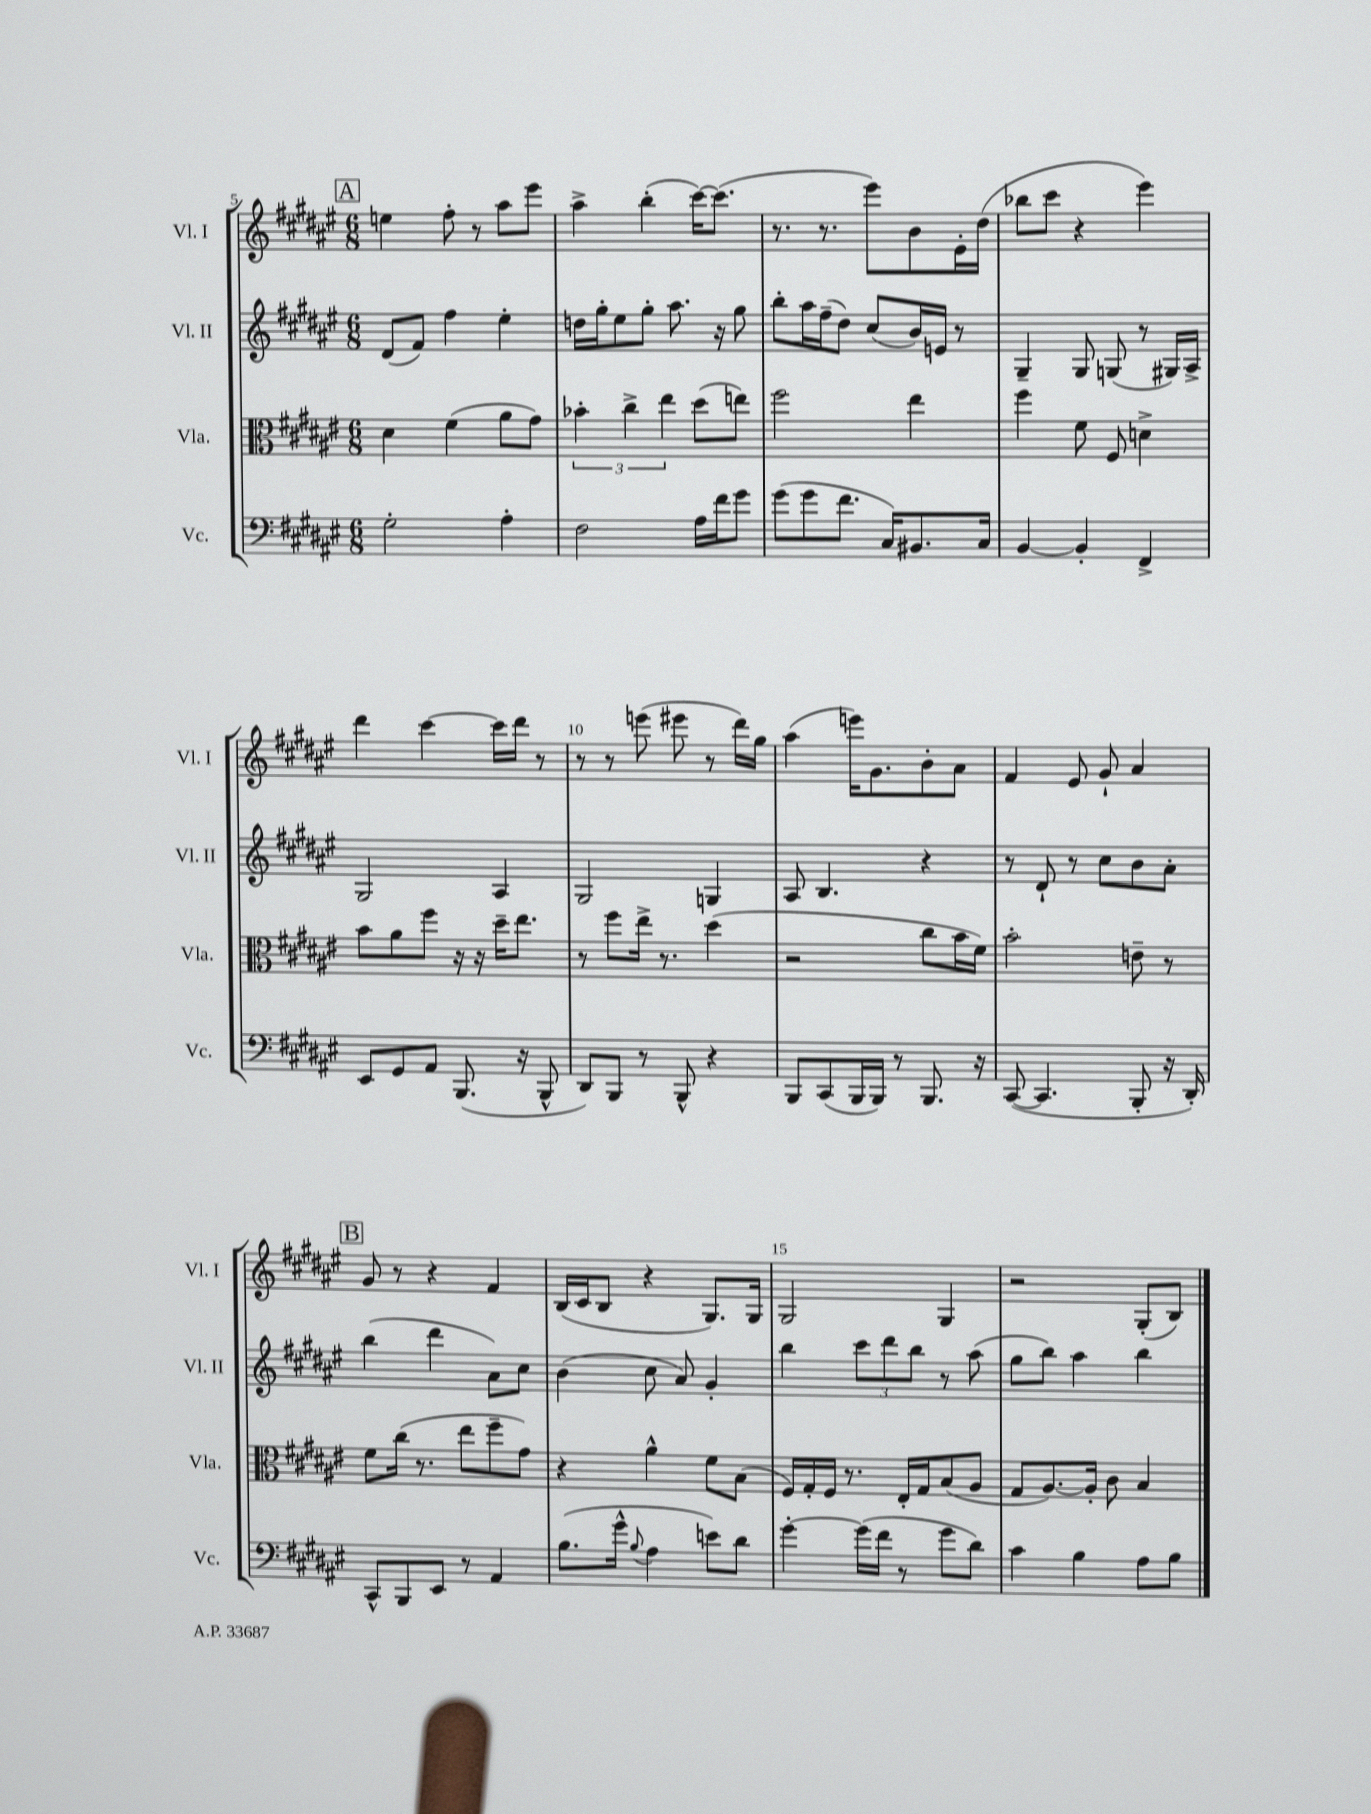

**kern	**kern	**kern	**kern
*staff4	*staff3	*staff2	*staff1
*clefF4	*clefC3	*clefG2	*clefG2
*k[f#c#g#d#a#e#]	*k[f#c#g#d#a#e#]	*k[f#c#g#d#a#e#]	*k[f#c#g#d#a#e#]
*M6/8	*M6/8	*M6/8	*M6/8
2G#'	4d#	(8d#	4ee
.	.	8f#)	.
.	(4f#	4ff#	8ff#'
.	.	.	8r
4A#'	8a#	4ee#'	8aa#
.	8g#)	.	8eee#
=	=	=	=
2F#	6b-'	16dd	4aa#^
.	.	16gg#'	.
.	.	8ee#	.
.	6cc#^	.	.
.	.	8gg#'	(4bb'
.	6ee#	.	.
.	.	8.aa#	.
16A#	(8dd#	.	[16ccc#)
16f#	.	16r	(8.ccc#]
8g#	8ee)	8gg#	.
=	=	=	=
(8g#	2ff#	8bb'	8.r
8g#	.	16aa#	.
.	.	(16ff#~	8.r
8.f#	.	8dd#)	.
.	.	(8cc#	8eee#)
16C#)	.	.	.
8.BB#	4ee#	16b)	8b
.	.	16e	.
.	.	8r	16e#'
16C#	.	.	(16dd#
=	=	=	=
[4BB	4ff#	4G#~	8bb-
.	.	.	8ccc#
4BB']	8f#	8G#	4r
.	8F#	(8G	.
4FF#^	4d^	8r	4eee#)
.	.	16G#)	.
.	.	16A#^	.
=	=	=	=
8EE#	8b	2G#	4ddd#
8GG#	8a#	.	.
8AA#	8ff#	.	[4ccc#
(8.BBB	16r	.	.
.	16r	.	.
.	16dd#~	4A#	16ccc#]
16r	8.ee#	.	16ddd#
8BBB^^	.	.	8r
=	=	=	=
8DD#)	8r	2G#	8r
8BBB	8ff#	.	8r
8r	16ee#^	.	(8eee
.	8.r	.	.
8BBB^^	.	.	8eee#
4r	(4dd#	4G	8r
.	.	.	16ddd#)
.	.	.	16gg#
=	=	=	=
8BBB	2r	8A#	(4aa#
(8CC#	.	4.B	.
16BBB	.	.	16eee)
16BBB)	.	.	8.g#
8r	.	.	.
8.BBB	8cc#	4r	8b'
.	16b	.	8a#
16r	16f#)	.	.
=	=	=	=
([8CC#	2b'	8r	4f#
4.CC#]	.	8d#`	.
.	.	8r	8e#
.	.	8cc#	8g#`
8BBB'	8e~	8b	4a#
16r	8r	8a#'	.
16DD#')	.	.	.
=	=	=	=
8CC#^^	8f#	(4bb	8g#
8BBB	(16cc#	.	8r
.	8.r	.	.
8EE#	.	4ddd#	4r
8r	8ee#	.	.
4AA#	8ff#~	8a#)	4f#
.	8g#)	8cc#	.
=	=	=	=
(8.B	4r	(4b	(16B
.	.	.	16c#
.	.	.	8B
16g#^^	.	.	.
8qqB	.	.	.
4A#	4a#^^	8cc#	4r
.	.	8a#)	.
8e)	8f#	4g#'	8.G#)
8d#	(8B	.	.
.	.	.	16G#
=	=	=	=
[4g#'	16F#)	4bb	2G#
.	16G#'	.	.
.	16F#	.	.
.	8.r	.	.
(16g#]	.	12ccc#	.
16f#	.	.	.
.	.	12ddd#	.
8r	16E#'	.	.
.	.	12bb	.
.	16G#	.	.
8g#	(8B	8r	4G#
8d#)	8A#	(8aa#	.
=	=	=	=
4c#	8G#	8gg#	2r
.	[8.A#)	8bb)	.
4B	.	4aa#	.
.	16A#']	.	.
.	8c#	.	.
8A#	4B	4bb	(8G#'
8B	.	.	8B)
==	==	==	==
*-	*-	*-	*-
